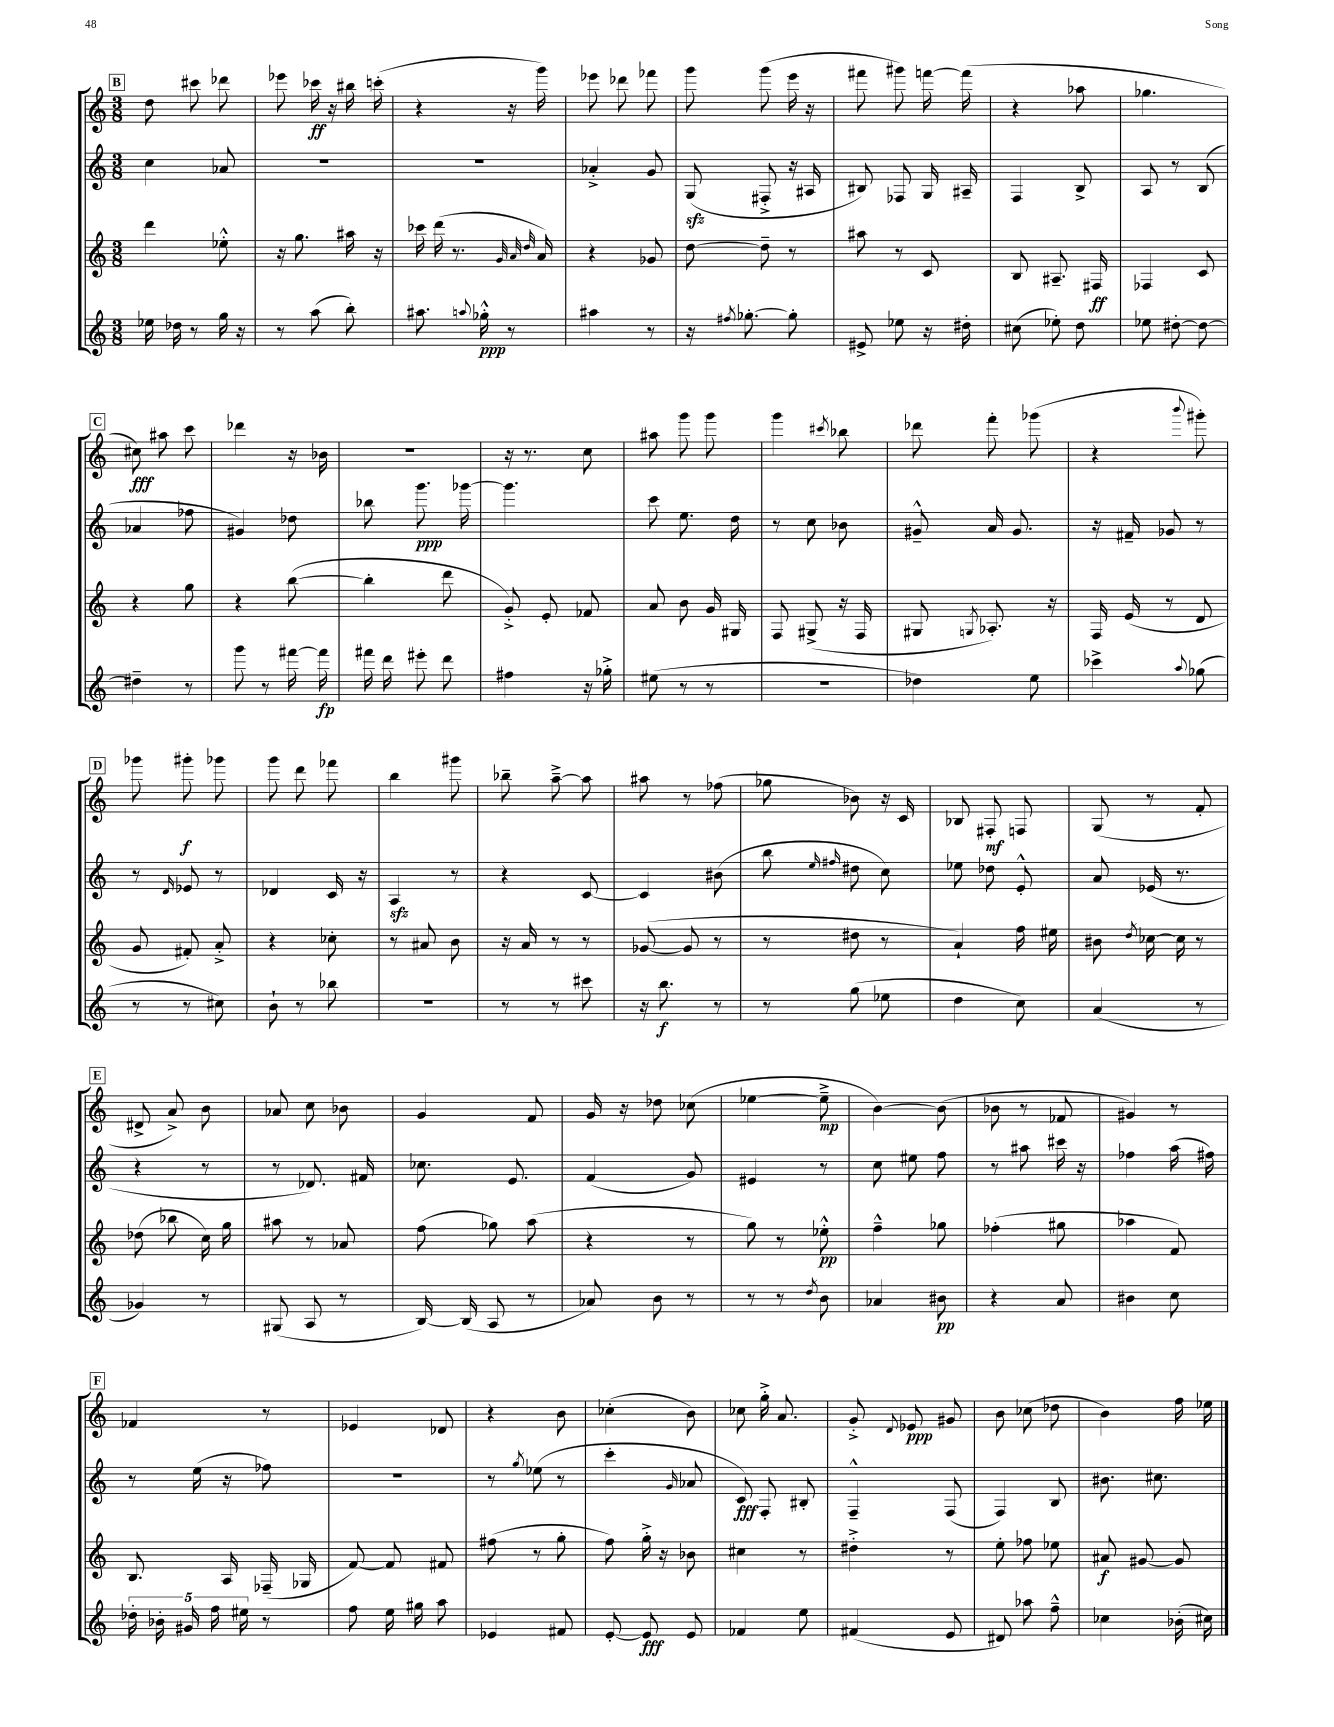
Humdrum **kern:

**kern	**kern	**kern	**kern
*staff4	*staff3	*staff2	*staff1
*clefG2	*clefG2	*clefG2	*clefG2
*k[]	*k[]	*k[]	*k[]
*M3/8	*M3/8	*M3/8	*M3/8
16ee-	4ddd	4cc	8dd
16dd-	.	.	.
8r	.	.	8ccc#
16gg	8ee-'^^	8a-	8ddd-
16r	.	.	.
=	=	=	=
8r	16r	4.r	8eee-
.	8.gg	.	.
(8aa	.	.	16ccc-
.	.	.	16r
8bb')	16aa#	.	16bb#
.	16r	.	(16ccc'
=	=	=	=
8.aa#	16ccc-	4.r	4r
.	(16ddd	.	.
.	8.r	.	.
8qqaa	.	.	.
16gg-'^^	.	.	.
8r	.	.	16r
.	32qqg	.	.
.	32qqa	.	.
.	32qqdd	.	.
.	16a)	.	16ggg)
=	=	=	=
4aa#	4r	4a-'^	8eee-
.	.	.	8ddd-
8r	8g-	8g	8fff-
=	=	=	=
16r	[8dd	(8G	8ggg
8qff#	.	.	.
[8.gg-'	.	.	.
.	8dd~]	8F#'^	(8ggg
8gg-']	8r	16r	16eee
.	.	16A#	16r
=	=	=	=
8e#^	8aa#	8B#)	8fff#
8ee-	8r	8F-	8ggg#)
16r	8c	16G	[16fff
16dd#'	.	16A#~	(16fff]
=	=	=	=
(8cc#	8B	4F	4r
8ee-')	8.A#~	.	.
8dd	.	8B^	8aa-
.	16F#	.	.
=	=	=	=
8ee-	4F-	8A	4.gg-
[8dd#'	.	8r	.
8dd#_	8c	(8B	.
=	=	=	=
4dd#~]	4r	4a-	8cc#)
.	.	.	8aa#
8r	8gg	8ff-	8ccc
=	=	=	=
8ggg	4r	4g#)	4ddd-
8r	.	.	.
[16fff#	([8bb	8dd-	16r
16fff#]	.	.	16b-
=	=	=	=
16fff#	4bb']	8bb-	4.r
16ddd	.	.	.
8eee#'	.	8.ggg	.
8ddd	8ddd	.	.
.	.	[16ggg-	.
=	=	=	=
4ff#	8g'^)	4.ggg-]	16r
.	.	.	8.r
.	8e'	.	.
16r	8f-	.	8cc
16gg-'^	.	.	.
=	=	=	=
(8ee#	8a	8ccc	8aa#
8r	8b	8.ee	8ggg
8r	16g	.	8ggg
.	16G#	16dd	.
=	=	=	=
4.r	8F	8r	4ggg
.	(8G#^	8cc	.
.	.	.	8qccc#
.	16r	8b-	8bb-
.	16F	.	.
=	=	=	=
4dd-)	8G#	8g#~^^	8ddd-
.	8qG	.	.
.	8.A-')	16a	8fff'
.	.	8.g#	.
8ee	.	.	(8ggg-
.	16r	.	.
=	=	=	=
4ccc-^	16F	16r	4r
.	(16e	16f#~	.
.	8r	8g-	.
8qqaa	.	.	8qqbbb
(8gg-	8d	8r	8ggg#')
=	=	=	=
8r	8g	8r	8ggg-
.	.	16qqd	.
8r	8f#')	8e-	8ggg#'
8cc#)	8a'^	8r	8ggg-
=	=	=	=
8b`	4r	4d-	8ggg
8r	.	.	8ddd
8bb-	8cc-'	16c	8fff-
.	.	16r	.
=	=	=	=
4.r	8r	4A	4bb
.	8a#	.	.
.	8b	8r	8ggg#
=	=	=	=
8r	16r	4r	8bb-~
.	16a	.	.
8r	8r	.	[8aa~^
8ccc#	8r	[8c	8aa]
=	=	=	=
16r	([8g-	4c]	8aa#
8.bb	.	.	.
.	8g-]	.	8r
8r	8r	(8b#	(8ff-
=	=	=	=
8r	8r	8bb	8gg-
.	.	16qqee	.
.	.	16qqff#	.
(8gg	8dd#	8dd#	8b-)
8ee-	8r	8cc)	16r
.	.	.	16c
=	=	=	=
4dd	4a`)	8ee-	8B-
.	.	8dd-	8F#'
8cc)	16ff	8e'^^	8F
.	16ee#	.	.
=	=	=	=
(4a	8b#	8a	(8G
.	8qdd	.	.
.	[16cc-	(16e-	8r
.	16cc-]	8.r	.
8r	8r	.	8f'
=	=	=	=
4g-)	(8dd-	4r	8d#^
.	8bb-	.	8a^)
8r	16cc)	8r	8b
.	16gg	.	.
=	=	=	=
(8G#	8aa#	8r	8a-
8A	8r	8.d-)	8cc
8r	8a-	.	8b-
.	.	16f#	.
=	=	=	=
[16B)	(8ff	8.cc-	4g
(16B]	.	.	.
8A	8gg-)	.	.
.	.	8.e	.
8r	(8aa	.	8f
=	=	=	=
8a-)	4r	(4f	16g
.	.	.	16r
8b	.	.	8dd-
8r	8r	8g)	(8cc-
=	=	=	=
8r	8gg)	4e#	[4ee-
8r	8r	.	.
8qdd	.	.	.
8b	8ee-'^^	8r	8ee-~^]
=	=	=	=
4a-	4ff~^^	8cc	[4b)
.	.	8ee#	.
8b#	8gg-	8ff	(8b]
=	=	=	=
4r	(4ff-'	8r	8b-
.	.	8aa#	8r
8a	8gg#	16ccc#	8f-
.	.	16r	.
=	=	=	=
4b#	4aa-	4ff-	4g#)
8cc	8f)	(16aa	8r
.	.	16ff#)	.
=	=	=	=
20dd-'	8.B	8r	4f-
20b-'	.	.	.
20g#	.	.	.
.	.	(16ee	.
20ff	.	.	.
.	16A	16r	.
20ee#	.	.	.
8r	(16F-~	8ff-)	8r
.	16G-	.	.
=	=	=	=
8ff	[8f)	4.r	4e-
16ee	8f]	.	.
16gg#	.	.	.
8aa	8f#	.	8d-
=	=	=	=
4e-	(8ff#	8r	4r
.	.	8qgg	.
.	8r	(8ee-	.
8f#	8gg'	8r	8b
=	=	=	=
[8e'	8ff)	4ccc'	(4cc-'
8e]	16gg'^	.	.
.	16r	.	.
.	.	16qqg	.
8e	8b-	8a-	8b)
=	=	=	=
4f-	4cc#	8c)	8cc-
.	.	8F'	16gg'^
.	.	.	8.a
8ee	8r	8B#'	.
=	=	=	=
(4f#	4dd#'^	4F~^^	8g'^
.	.	.	8qqd
.	.	.	8e-
8e	8r	(8F	8g#
=	=	=	=
8d#)	8ee'	4F)	8b
8aa-	8ff-	.	(8cc-
8ff~^^	8ee-	8B	8dd-
=	=	=	=
4cc-	8a#	8.b#	4b)
.	[8g#	.	.
.	.	8.cc#	.
(16b-'	8g#]	.	16ff
16cc#)	.	.	16ee-
==	==	==	==
*-	*-	*-	*-
